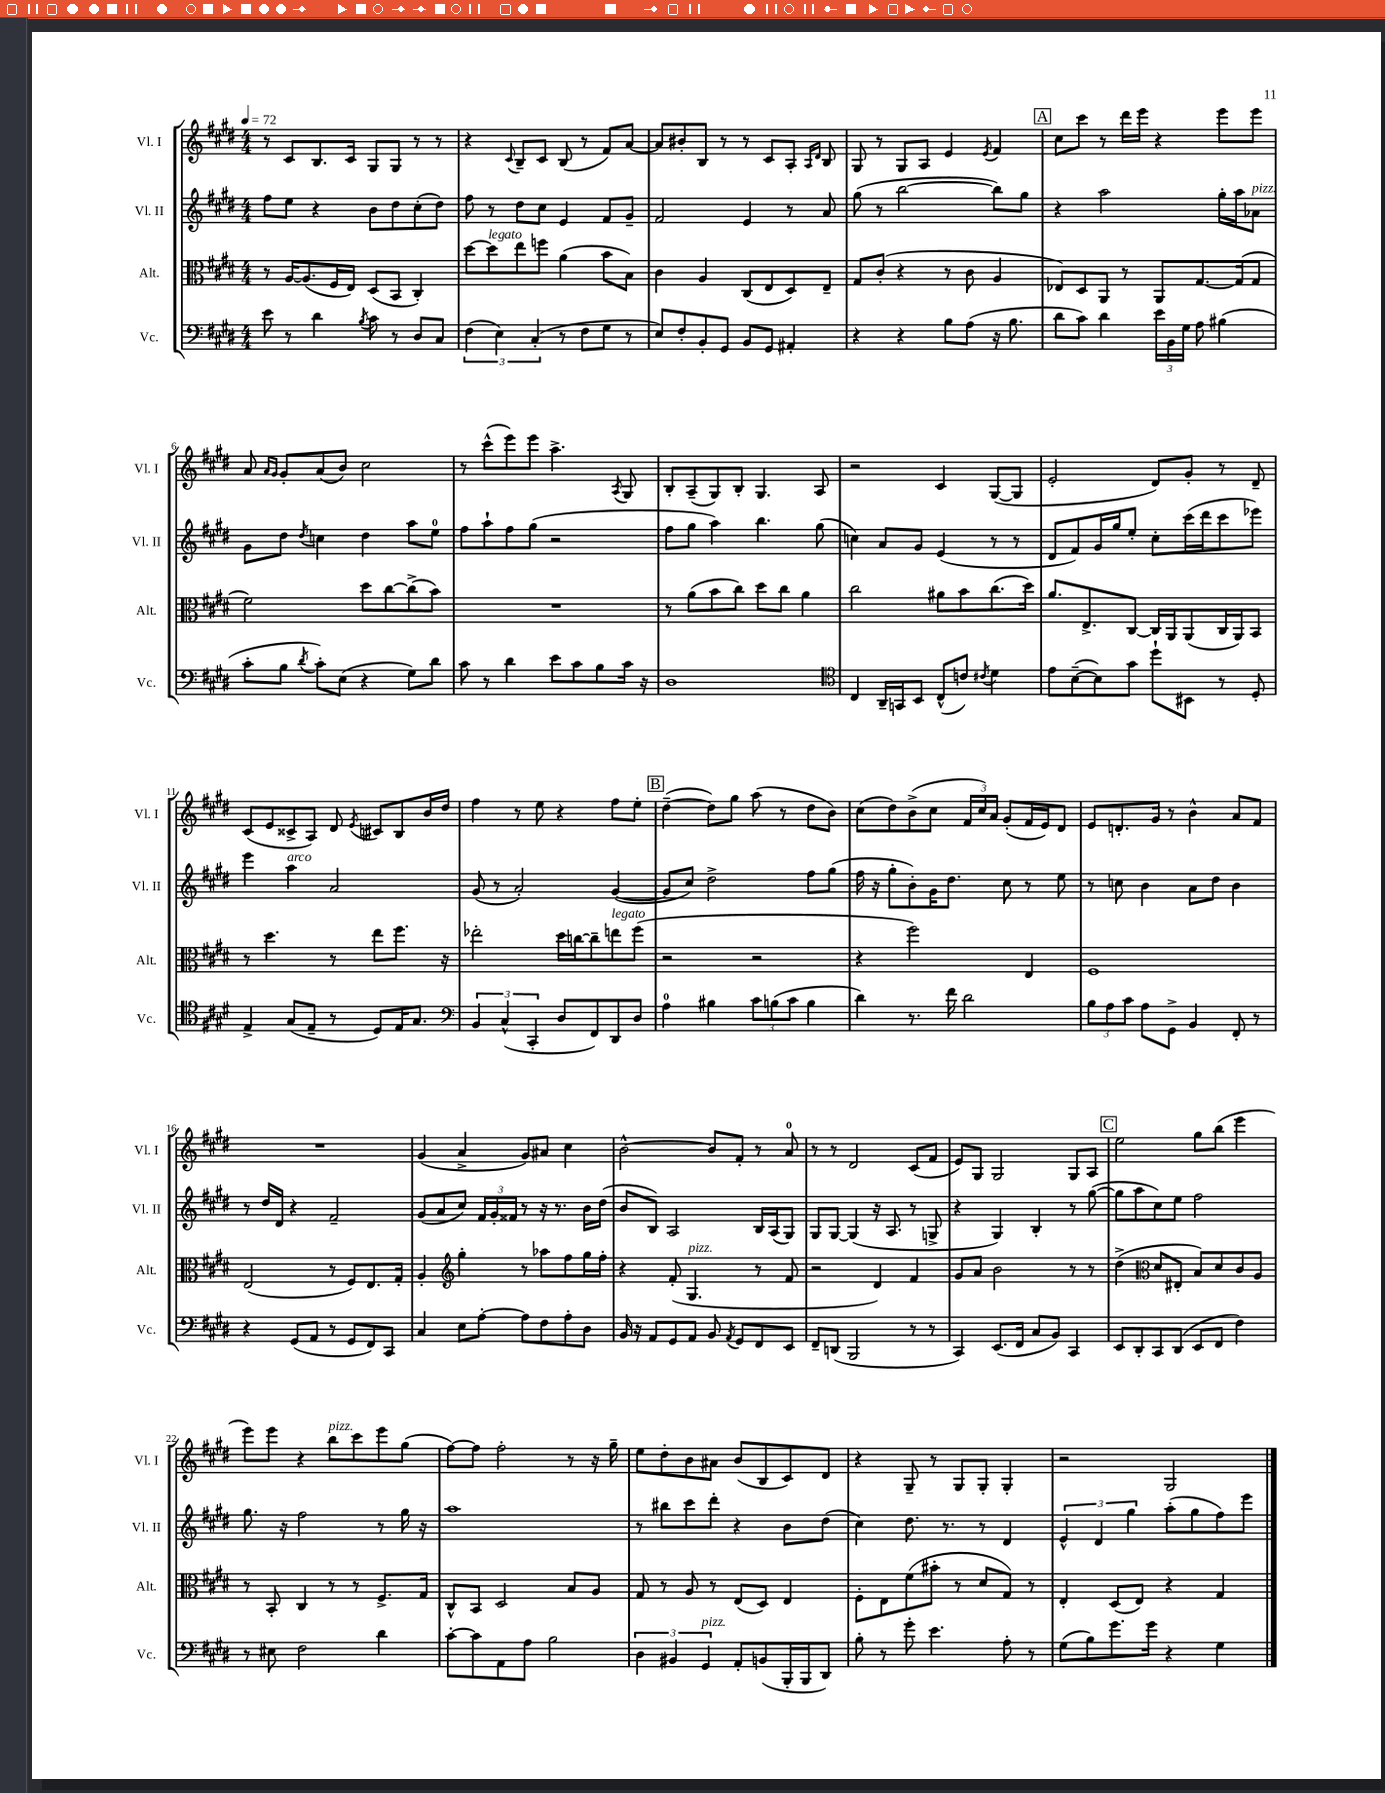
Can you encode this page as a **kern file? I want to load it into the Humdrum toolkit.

**kern	**kern	**kern	**kern
*staff4	*staff3	*staff2	*staff1
*clefF4	*clefC3	*clefG2	*clefG2
*k[f#c#g#d#]	*k[f#c#g#d#]	*k[f#c#g#d#]	*k[f#c#g#d#]
*M4/4	*M4/4	*M4/4	*M4/4
*MM72	*MM72	*MM72	*MM72
8e\	8r	8ff#\L	8r
8r	[16A/LK	8ee\J	8c#/L
.	(8.A/]	.	.
4d#\	.	4r	8.B/
.	16F#/L	.	.
.	16E/JJ)	.	16c#/Jk
8qB/	.	.	.
8c#\	(8D#/L	8b\L	8G#/L
8r	8BB/J	8dd#\	8G#/J
8D#/L	4C#'/)	(8cc#'\	8r
8C#/J	.	8dd#\J)	8r
=	=	=	=
(6F#\	[8dd#\L	8ff#\	4r
.	8dd#\]	8r	.
6E\)	.	.	.
.	.	.	8qqc#/
.	8ee\	8dd#\L	8B~/L
(6C#'/	.	.	.
.	8ff\J	8cc#\J	8c#/J
8r	(4a\	4e/	(8B/
8F#\L	.	.	8r
8G#\J	8b\L	8f#/L	8f#/L)
8r	8B\J)	8g#~/J	[8a/J
=	=	=	=
8E/L)	4c#\	2f#/	8a/]L
8F#'/	.	.	8b#'/
8BB'/	4A/	.	8B/J
8GG#/J	.	.	8r
8BB/L	(8C#/L	4e/	8r
8GG#/J	8E/	.	8c#/L
4AA#'/	8D#/)	8r	8A'/J
.	.	.	16qqA/LL
.	.	.	16qqd#/JJ
.	8E~/J	8a/	8B/
=	=	=	=
4r	8G#/L	(8gg#\	8G#/
.	(8c#'/J	8r	8r
4r	4r	[2bb\	8G#/L
.	.	.	8A/J
8B\L	8r	.	4e/
(8A\J	8c#\	.	.
.	.	.	8qe/
16r	4A/	8bb\]L)	4f#/
8.B\	.	.	.
.	.	8gg#\J	.
=	=	=	=
8d#\L	8E-/L)	4r	8cc#\L
8c#\J)	8D#/	.	8ccc#\J
4d#\	8AA/J	2aa\	8r
.	8r	.	16ddd#\LL
.	.	.	16eee\JJ
24e\LL	8AA/L	.	4r
24BB\	.	.	.
24G#\JJ	.	.	.
8A\	[8.G#/	.	.
(4B#\	.	16gg#'\LL	8eee\L
.	(16G#/]k	16aa\J	.
.	8G#/J	8a-\J	8eee\J
=	=	=	=
8c#'\L	2f#\)	8g#\L	8a/
.	.	.	16qqa/LL
.	.	.	16qqg#/JJ
8B\J	.	8dd#\J	8g#'/L
8qd#/	.	8qdd#/	.
8c#'\L)	.	4cc\	(8a/
(8E\J	.	.	8b/J)
4r	8dd#\L	4dd#\	2cc#\
.	[8cc#\	.	.
8G#\L)	(8cc#^\]	8aa\L	.
8d#\J	8b\J)	8ee\J	.
=	=	=	=
8c#\	1r	8ff#\L	8r
8r	.	8aa`\	(8ccc#^^\L
4d#\	.	8ff#\	8eee\)
.	.	(8gg#\J	8eee\J
8e\L	.	2r	4.aa^\
8c#\	.	.	.
8B\	.	.	.
.	.	.	8qA/
16c#\Jk	.	.	8G#/
16r	.	.	.
=	=	=	=
1D#	8r	8ff#\L	8B'/L
.	(8a\L	8gg#\J	(8A~/
.	8b\	4aa\)	8G#/)
.	8cc#\J)	.	8B'/J
.	8dd#\L	4.bb\	4.G#/
.	8cc#\J	.	.
.	4a\	.	.
.	.	(8gg#\	8A/
=	=	=	=
*clefC4	*	*	*
4C#/	2cc#\	4cc\)	2r
16AA~/LL	.	8a/L	.
16GG/J	.	.	.
8BB/J	.	8g#/J	.
(8C#^^/L	8a#\L	(4e/	4c#/
8c/J)	8b\	.	.
8qc#/	.	.	.
4d#\	(8.cc#\	8r	([8G#/L
.	.	8r	8G#/]J
.	16dd#\Jk)	.	.
=	=	=	=
8e\L	8.a/L	8d#/L	2e'/
([8B~\	.	8f#/)	.
.	8.E^/	.	.
8B\])	.	16g#/L	.
.	.	16gg#/J	.
8g#\J	[8C#/J	8ee'/J	.
8dd#`\L	16C#/]LL	8cc#'\L	8d#/L)
.	16AA/J	.	.
8BB#\J	(8AA/	(16ccc#\L	8g#'/J
.	.	16ddd#\J	.
8r	16C#/L	8ccc#\	8r
.	16AA/J)	.	.
8D#'/	8BB/J	8eee-\J)	8d#~/
=	=	=	=
4E^/	8r	4eee\	(8c#/L
.	4.dd#\	.	8e/
(8G#/L	.	4aa\	8c##^/
8E~/J	.	.	8A/J)
8r	8r	2a/	8d#/
.	.	.	8qe/
8D#/L)	8ee\L	.	8c#/L
16E/K	8.ff#\J	.	8B/
8.G#/J	.	.	.
.	.	.	16b/L
.	16r	.	16dd#/JJ
=	=	=	=
*clefF4	*	*	*
6BB/	2ee-'\	(8g#/	4ff#\
.	.	8r	.
(6C#^^/	.	.	.
.	.	2a'/)	8r
6CC#'/	.	.	.
.	.	.	8ee\
8D#/L	16dd#\LL	.	4r
.	[16cc\J	.	.
8FF#/)	8cc~\]	.	.
8DD#/	8ee\	([4g#/	8ff#\L
8D#/J	(8ff#\J	.	8ee'\J
=	=	=	=
4A\	2r	8g#/]L	([4dd#~\
.	.	8cc#/J)	.
4B#\	.	2dd#^\	8dd#\]L)
.	.	.	8gg#\J
12c#\L	2r	.	(8aa\
(12B\	.	.	.
.	.	.	8r
12c#\J	.	.	.
4B\	.	8ff#\L	8dd#\L
.	.	(8gg#\J	8b\J)
=	=	=	=
4d#\)	4r	16ff#\	(8cc#\L
.	.	16r	.
.	.	8gg#'\L	8dd#\)
8.r	2ff#\)	8b'\)	(8b^\
.	.	16g#\K	8cc#\J
16f#\	.	8.dd#\J	.
2d#\	.	.	24f#/LL
.	.	.	24cc#/)
.	.	.	24a/JJ
.	.	8cc#\	(8g#'/L
.	4E/	8r	16f#/L
.	.	.	16e/J)
.	.	8ee\	8d#/J
=	=	=	=
12B\L	1F#	8r	8e/L
12A\	.	.	.
.	.	8cc\	8.d'/
12c#\J	.	.	.
8A\L	.	4b\	.
.	.	.	16g#/Jk
8GG#^\J	.	.	8r
4BB/	.	8a\L	4b^^\
.	.	8dd#\J	.
8FF#'/	.	4b\	8a/L
8r	.	.	8f#/J
=	=	=	=
4r	(2E/	8r	1r
.	.	16dd#/LL	.
.	.	16d#/JJ	.
(8GG#/L	.	4r	.
8AA/J	.	.	.
8r	8r	2f#~/	.
8GG#/L	8F#/L)	.	.
8FF#/)	8.E/	.	.
8CC#/J	.	.	.
.	16G#'/Jk	.	.
=	=	=	=
4C#/	4A'/	(8g#/L	(4g#/
.	.	8a/	.
*	*clefG2	*	*
8E\L	4gg#'\	8cc#/J)	4a^/
[8A'\J	.	24f#/LL	.
.	.	24g#'/	.
.	.	24f##/JJ	.
8A\]L	8r	8r	8g#/L)
8F#\	8aa-\L	16r	8a#/J
.	.	8.r	.
8A'\	8ff#\	.	4cc#\
8D#\J	16gg#\L	16b\LL	.
.	16ff#'\JJ	(16dd#\JJ	.
=	=	=	=
16BB/	4r	8b/L	[2b^^\
16r	.	.	.
8AA/L	.	8B/J)	.
8GG#/	(8f#'/	2A/	.
8AA/J	4.G#/	.	.
8BB/	.	.	8b/]L
8qAA/	.	.	.
8GG#/L	.	.	8f#'/J
8FF#/	8r	16B/LL	8r
.	.	(16A/J	.
8EE/J	8f#/	8G#/J)	8a/
=	=	=	=
8FF#~/L	2r	8G#/L	8r
(8DD/J	.	[8G#/J	8r
2BBB/	.	(4G#/]	2d#/
.	4d#/)	16r	.
.	.	8.A/	.
8r	4f#/	8r	(8c#/L
8r	.	8G^/	8f#/J
=	=	=	=
4CC#/)	8g#/L	4r	8e/L)
.	8a/J	.	8G#/J
(8.EE/L	2b\	4G#/)	2G#/
16FF#/Jk	.	.	.
8C#/L	.	4B'/	.
8BB/J)	.	.	.
4CC#/	8r	8r	8G#/L
.	8r	([8gg#\	8A/J
=	=	=	=
8EE/L	(4dd#^\	8gg#\]L	2ee\
8DD#'/	.	8aa\	.
*	*clefC3	*	*
8CC#/	8d#/L	8cc#\)	.
(8DD#/J	8E#'/J	8ee\J	.
8EE/L	8B/L)	2ff#\	8gg#\L
8FF#/J	8d#/	.	(8bb\J
4F#\)	8c#/	.	4eee\
.	8A/J	.	.
=	=	=	=
8r	8r	8.gg#\	8eee\L)
8E#\	8BB'/	.	8eee\J
.	.	16r	.
2F#\	4C#/	2ff#\	4r
.	8r	.	8bb\L
.	8r	.	8ccc#\
4d#\	8.F#^/L	8r	8eee\
.	.	16gg#\	(8gg#\J
.	16G#/Jk	16r	.
=	=	=	=
[8c#'\L	8C#^^/L	1aa	[8ff#\L)
8c#\]	8BB/J	.	8ff#\]J
8AA\	2D#/	.	2ff#'\
8A\J	.	.	.
2B\	.	.	.
.	8B/L	.	8r
.	8A/J	.	16r
.	.	.	16gg#~\
=	=	=	=
6D#\	8G#/	8r	8ee\L
.	8r	8bb#\L	8dd#'\
6BB#/	.	.	.
.	8A/	8ccc#\	8b\
6GG#/	.	.	.
.	8r	8ddd#'\J	8a#\J
8AA'/L	(8E/L	4r	(8b/L
(8BB/	8D#/J)	.	8B/
16BBB'/L	4E/	8b\L	8c#/)
16BBB/J	.	.	.
8DD#/J)	.	(8dd#\J	8d#/J
=	=	=	=
8B'\	8F#'\L	4cc#\)	4r
8r	8E\	.	.
8g#'\	(8f#\	8.dd#\	8G#~/
4.e\	8b#'\J	.	8r
.	.	8.r	.
.	8r	.	8G#/L
.	8d#/L	8r	8G#'/J
8A'\	8G#/J)	4d#/	4G#'/
8r	8r	.	.
=	=	=	=
(8G#\L	4E'/	6e^^/	2r
8B\)	.	.	.
.	.	6d#/	.
8.g#\	(8D#/L	.	.
.	.	6gg#\	.
.	8E/J)	.	.
16g#\Jk	.	.	.
4r	4r	(8aa'\L	2G#/
.	.	8gg#\	.
4G#\	4G#/	8ff#\)	.
.	.	8eee\J	.
==	==	==	==
*-	*-	*-	*-
